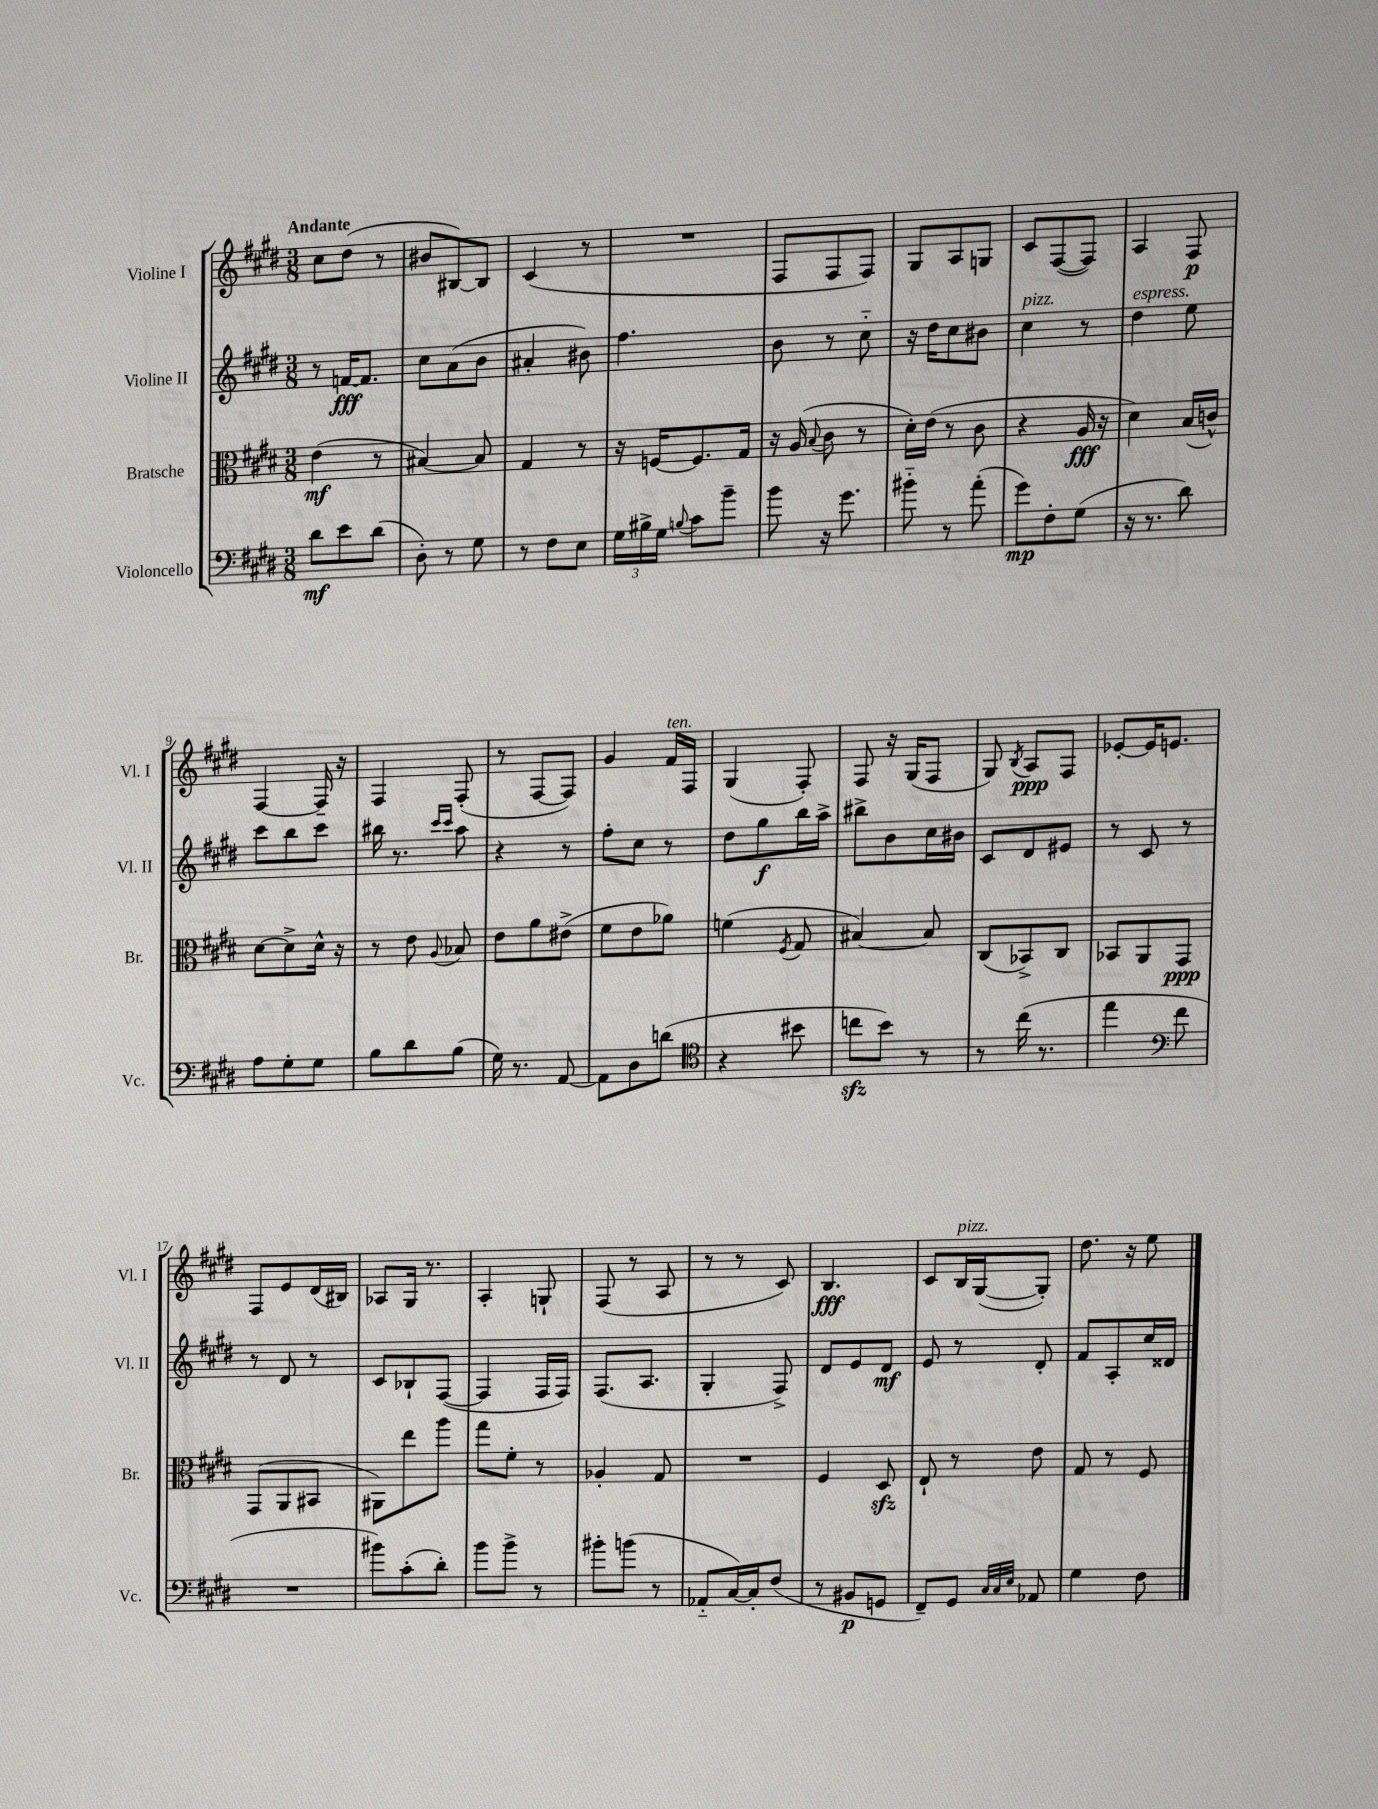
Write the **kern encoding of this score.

**kern	**dynam	**kern	**dynam	**kern	**dynam	**kern	**dynam
*part4	*part4	*part3	*part3	*part2	*part2	*part1	*part1
*staff4	*staff4	*staff3	*staff3	*staff2	*staff2	*staff1	*staff1
*I"Violoncello	*	*I"Bratsche	*	*I"Violine II	*	*I"Violine I	*
*I'Vc.	*	*I'Br.	*	*I'Vl. II	*	*I'Vl. I	*
*clefF4	*	*clefC3	*	*clefG2	*	*clefG2	*
*k[f#c#g#d#]	*	*k[f#c#g#d#]	*	*k[f#c#g#d#]	*	*k[f#c#g#d#]	*
*M3/8	*	*M3/8	*	*M3/8	*	*M3/8	*
=1	=1	=1	=1	=1	=1	=1	=1
!	!	!	!	!	!	!LO:TX:a:B:t=Andante	!
8d#\L	mf	(4e\	mf	8r	.	8cc#\L	.
8e\	.	.	.	[16fn/KL	fff	(8dd#\J	.
.	.	.	.	8.f/J]	.	.	.
(8d#\J	.	8r	.	.	.	8r	.
=2	=2	=2	=2	=2	=2	=2	=2
8D#'\)	.	[4B#X/)	.	8cc#\L	.	8b#X/L	.
8r	.	.	.	(8a\	.	[8B#X/)	.
8G#\	.	8B#/]	.	8b\J	.	8B#/J]	.
=3	=3	=3	=3	=3	=3	=3	=3
8r	.	4G#/	.	4a#X'/	.	(4c#/	.
8F#\L	.	.	.	.	.	.	.
8E\J	.	8r	.	8b#X\)	.	8r	.
=4	=4	=4	=4	=4	=4	=4	=4
24G#\LL	.	16r	.	4.ff#\	.	4.r	.
24B#X^\	.	.	.	.	.	.	.
.	.	[16Fn/KL	.	.	.	.	.
24G#\JJ	.	.	.	.	.	.	.
8qqBn/	.	.	.	.	.	.	.
8c#\L	.	8.F/]	.	.	.	.	.
8b~\J	.	.	.	.	.	.	.
.	.	16G#/Jk	.	.	.	.	.
=5	=5	=5	=5	=5	=5	=5	=5
8b\	.	16r	.	8b\	.	8F#/L	.
.	.	(16A/	.	.	.	.	.
.	.	8qqB/	.	.	.	.	.
16r	.	8c#\	.	8r	.	8F#/	.
8.g#\	.	.	.	.	.	.	.
.	.	8r	.	8cc#\	.	8F#/J)	.
=6	=6	=6	=6	=6	=6	=6	=6
8b#X\	.	16d#'\LL)	.	16r	.	8G#/L	.
.	.	(16e\JJ	.	16dd#\KL	.	.	.
8r	.	8r	.	8cc#\	.	8A/	.
(8a'\	.	8c#\	.	8b#X\J	.	8Gn/J	.
=7	=7	=7	=7	=7	=7	=7	=7
!	!	!	!	!LO:TX:a:i:t=pizz.	!	!	!
8g#\L)	mp	4r	.	4cc#\	.	8c#/L	.
8F#'\	.	.	.	.	.	([8F#/	.
(8G#\J	.	16A/	fff	8r	.	8F#/J])	.
.	.	16r	.	.	.	.	.
=8	=8	=8	=8	=8	=8	=8	=8
!	!	!	!	!LO:TX:a:i:t=espress.	!	!	!
16r	.	4d#\)	.	4dd#\	.	4A/	.
8.r	.	.	.	.	.	.	.
8d#\)	.	(16B/LL	.	8ee\	.	8F#/	p
.	.	16cn^^/JJ)	.	.	.	.	.
!!LO:LB:g=z
=9	=9	=9	=9	=9	=9	=9	=9
8A\L	.	[8d#\L	.	8ccc#\L	.	[4F#/	.
8G#'\	.	8d#^\]	.	8bb\	.	.	.
8G#\J	.	16d#^^\Jk	.	8ccc#\J	.	16F#~/]	.
.	.	16r	.	.	.	16r	.
=10	=10	=10	=10	=10	=10	=10	=10
8B\L	.	8r	.	16bb#X\	.	4F#/	.
.	.	.	.	8.r	.	.	.
8d#\	.	8e\	.	.	.	.	.
.	.	.	.	16qqccc#/LL	.	.	.
.	.	8qqA/	.	16qqccc#/JJ	.	.	.
(8B\J	.	8B-X/	.	8aa\	.	(8F#'/	.
=11	=11	=11	=11	=11	=11	=11	=11
16G#\)	.	8e\L	.	4r	.	8r	.
8.r	.	.	.	.	.	.	.
.	.	8a\	.	.	.	[8F#/L	.
[8AA/	.	(8e#X^\J	.	8r	.	8F#/J])	.
=12	=12	=12	=12	=12	=12	=12	=12
8AA\L]	.	8f#\L	.	8ff#'\L	.	4g#/	.
8D#\	.	8e\	.	8cc#\J	.	.	.
!	!	!	!	!	!	!LO:TX:a:i:t=ten.	!
(8dn\J	.	8a-X\J)	.	8r	.	16f#/LL	.
.	.	.	.	.	.	16F#/JJ	.
=13	=13	=13	=13	=13	=13	=13	=13
*clefC4	*	*	*	*	*	*	*
4r	.	(4fn\	.	8dd#\L	.	(4G#/	.
.	.	.	.	8gg#\	f	.	.
.	.	8qF#/	.	.	.	.	.
8b#X\	.	8G#/	.	16bb\L	.	8F#'/)	.
.	.	.	.	16aa^\JJ	.	.	.
=14	=14	=14	=14	=14	=14	=14	=14
8ccnzz\L	.	[4B#X/)	.	8bb#X^\L	.	8F#/	.
8b\J)	.	.	.	8b\	.	16r	.
.	.	.	.	.	.	(16G#/KL	.
8r	.	8B#/]	.	16cc#\L	.	8F#/J	.
.	.	.	.	16b#X\JJ	.	.	.
=15	=15	=15	=15	=15	=15	=15	=15
8r	.	(8C#/L	.	8c#/L	.	8G#/)	.
.	.	.	.	.	.	8qB/	.
(16cc#\	.	8BB-X^/)	.	8d#/	.	8A/L	ppp
8.r	.	.	.	.	.	.	.
.	.	8C#/J	.	8e#X/J	.	8F#/J	.
=16	=16	=16	=16	=16	=16	=16	=16
4ee\	.	8BB-X/L	.	8r	.	[8e-X'/L	.
.	.	8AA/	.	8c#/	.	16e-/K]	.
.	.	.	.	.	.	8.en/J	.
*clefF4	*	*	*	*	*	*	*
8f#\	.	8GG#/J	ppp	8r	.	.	.
!!LO:LB:g=z
=17	=17	=17	=17	=17	=17	=17	=17
4.r	.	(8GG#/L	.	8r	.	8F#/L	.
.	.	8AA/	.	8d#/	.	8e/	.
.	.	8BB#X/J	.	8r	.	(16d#/L	.
.	.	.	.	.	.	16B#X/JJ)	.
=18	=18	=18	=18	=18	=18	=18	=18
8b#X\L)	.	8AA#X\L)	.	8c#/L	.	8A-X/L	.
(8c#'\	.	8ee\	.	8B-X`/	.	16G#/Jk	.
.	.	.	.	.	.	8.r	.
8d#'\J)	.	8aa\J	.	([8F#/J	.	.	.
=19	=19	=19	=19	=19	=19	=19	=19
8b\L	.	8gg#\L	.	4F#/]	.	4A'/	.
8b^\J	.	8f#'\J	.	.	.	.	.
8r	.	8r	.	16F#/LL	.	8Gn`/	.
.	.	.	.	16F#/JJ)	.	.	.
=20	=20	=20	=20	=20	=20	=20	=20
8b#X'\L	.	4A-X'/	.	(8.F#/L	.	(8F#/	.
(8bn\J	.	.	.	.	.	8r	.
.	.	.	.	8.A/J	.	.	.
8r	.	8G#/	.	.	.	8A/	.
=21	=21	=21	=21	=21	=21	=21	=21
8AA-X/L	.	4.r	.	4G#'/	.	8r	.
[16C#/L)	.	.	.	.	.	8r	.
16C#'/J]	.	.	.	.	.	.	.
(8F#/J	.	.	.	8F#^/)	.	8c#/)	.
=22	=22	=22	=22	=22	=22	=22	=22
8r	.	4F#/	.	8d#/L	.	4.B/	fff
8BB#X/L	p	.	.	8e/	.	.	.
8GGn/J	.	8D#zz/	.	8d#/J	mf	.	.
=23	=23	=23	=23	=23	=23	=23	=23
8FF#~/L)	.	8E`/	.	8e/	.	8c#/L	.
!	!	!	!	!	!	!LO:TX:a:i:t=pizz.	!
8GG#/J	.	8r	.	8r	.	16B/L	.
.	.	.	.	.	.	([16G#/J	.
32qqC#/LLL	.	.	.	.	.	.	.
32qqC#/	.	.	.	.	.	.	.
32qqE/JJJ	.	.	.	.	.	.	.
8AA-X/	.	8e\	.	8d#'/	.	8G#'/J])	.
=24	=24	=24	=24	=24	=24	=24	=24
4G#\	.	8G#/	.	8f#/L	.	8.dd#\	.
.	.	8r	.	8A'/	.	.	.
.	.	.	.	.	.	16r	.
8F#\	.	8F#/	.	16cc#/L	.	8ee\	.
.	.	.	.	16d##X/JJ	.	.	.
==	==	==	==	==	==	==	==
*-	*-	*-	*-	*-	*-	*-	*-
